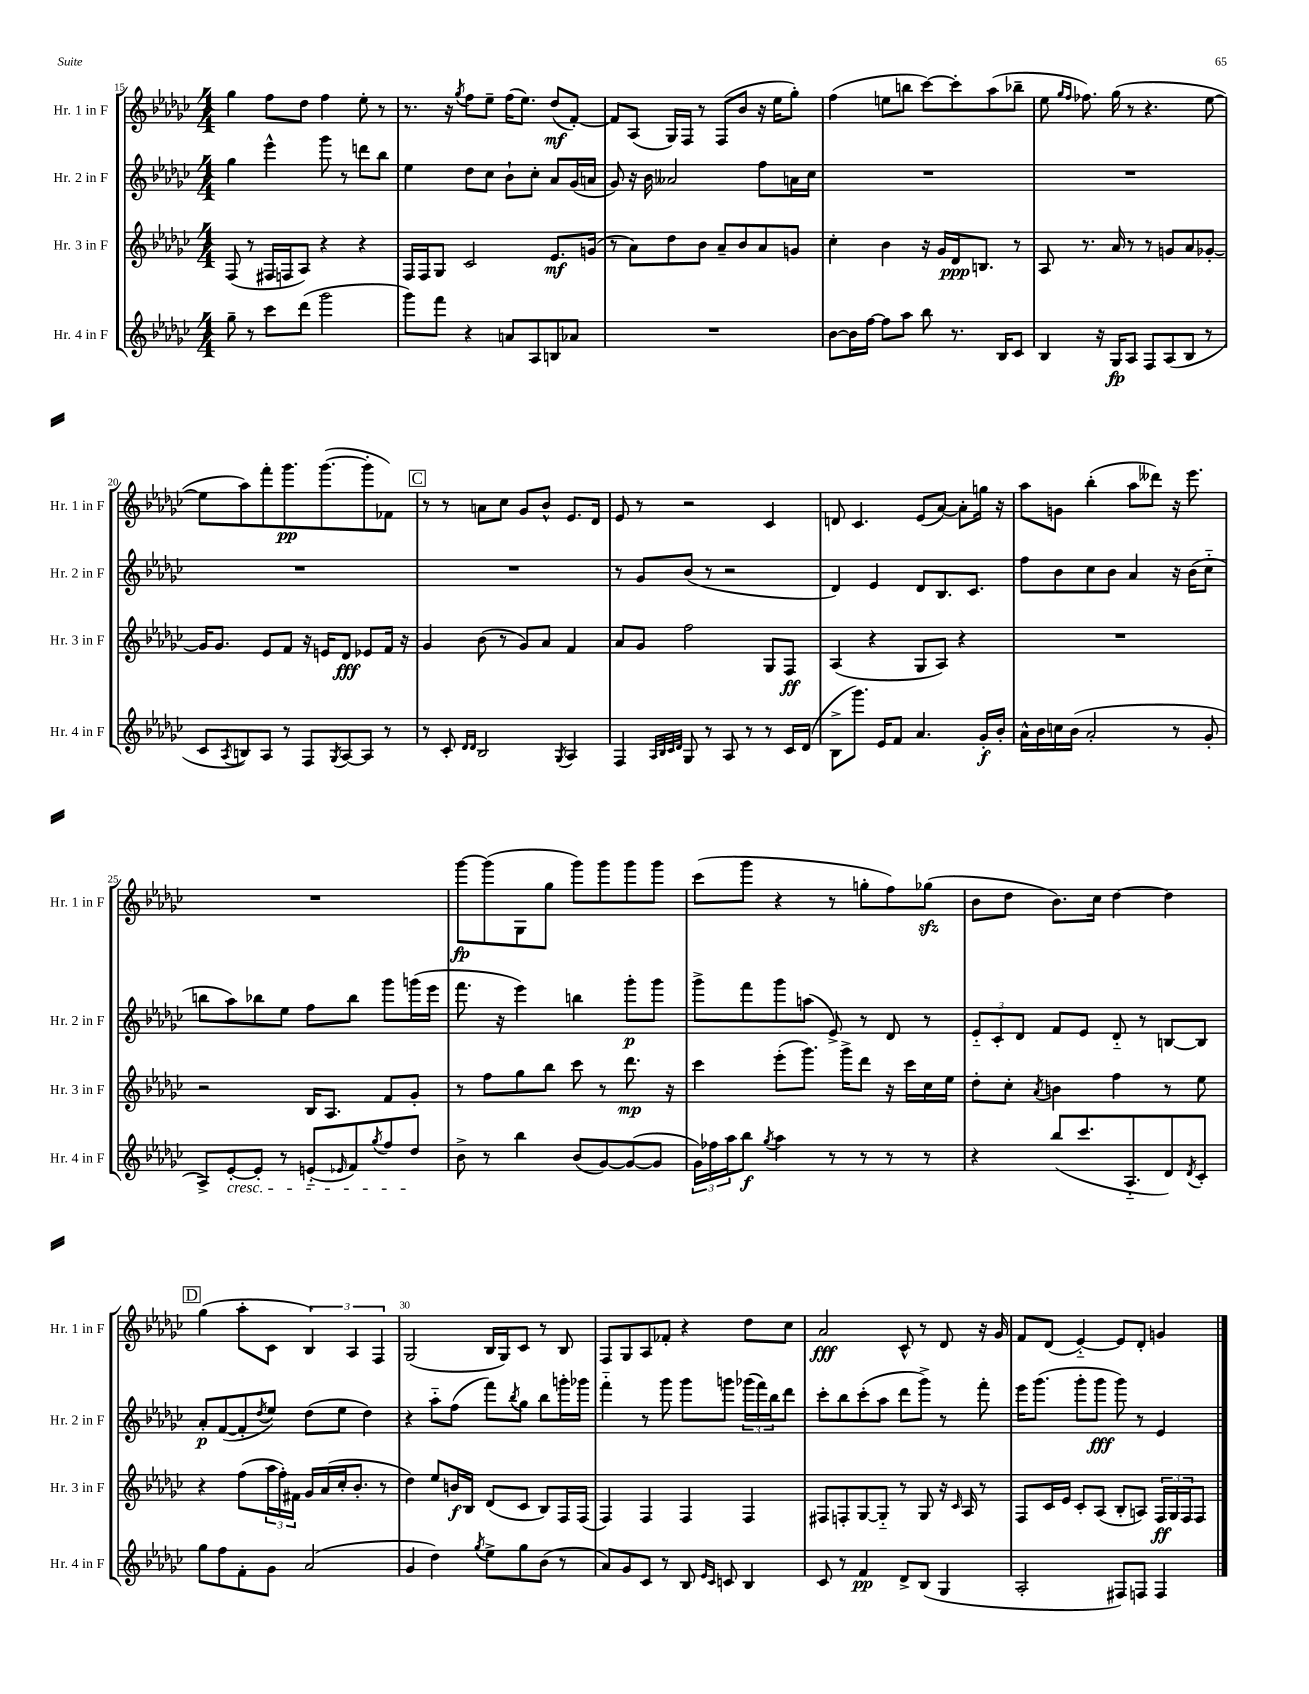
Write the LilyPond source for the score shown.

<<
\new StaffGroup <<
\new Staff = "s0" \with { instrumentName = "Hr. 1 in F" shortInstrumentName = "Hr. 1 in F" } {
    \clef treble \key ges \major \numericTimeSignature \time 4/4
    ges''4 f''8 des''8 f''4 ees''8-. r8 |
    r8. r16 \acciaccatura { ges''8 } f''8 ees''8-- f''16( ees''8.) des''8\mf( f'8~-.) |
    f'8 aes8( ges16) f16 r8 f8( bes'8 r16 ees''16 ges''8-.) |
    f''4( e''8 b''8 ces'''8~) ces'''8-. aes''8( bes''8-- |
    ees''8 \grace { ges''16 f''16 } fes''8.) ges''16( r8 r4. ees''8~ |
    ees''8 aes''8) f'''8-. ges'''8.\pp ges'''8.~( ges'''8-. fes'8) |
    \mark \markup { \box "C" } r8 r8 a'8 ces''8 ges'8 bes'8-^ ees'8. des'16 |
    ees'8 r8 r2 ces'4 |
    d'8 ces'4. ees'8( aes'8~) aes'8-. g''16 r16 |
    aes''8 g'8 bes''4-.( aes''8 deses'''8) r16 ees'''8. |
    R1 |
    ges'''8~\fp ges'''8( ges8 ges''8 ges'''8) ges'''8 ges'''8 ges'''8 |
    ces'''8( ges'''8 r4 r8 g''8-. f''8) ges''8\sfz( |
    bes'8 des''8 bes'8.) ces''16 des''4~ des''4 |
    \mark \markup { \box "D" } ges''4( aes''8-. ces'8 \tuplet 3/2 { bes4) aes4 f4 } |
    ges2( bes16 ges16) ces'8 r8 bes8 |
    f8 ges8 aes8 fes'8-. r4 des''8 ces''8 |
    aes'2\fff ces'8-^ r8 des'8 r16 ges'16 |
    f'8 des'8( ees'4~-_) ees'8 des'8-. g'4 \bar "|." |
}
\new Staff = "s1" \with { instrumentName = "Hr. 2 in F" shortInstrumentName = "Hr. 2 in F" } {
    \clef treble \key ges \major \numericTimeSignature \time 4/4
    ges''4 ees'''4-^ ges'''8 r8 d'''8 bes''8 |
    ees''4 des''8 ces''8 bes'8-! ces''8-. aes'8 ges'16( a'16 |
    ges'8) r16 bes'16 aeses'2 f''8 a'16 ces''16 |
    R1 |
    R1 |
    R1 |
    \mark \markup { \box "C" } R1 |
    r8 ges'8 bes'8( r8 r2 |
    des'4) ees'4 des'8 bes8. ces'8. |
    f''8 bes'8 ces''8 bes'8 aes'4 r16 bes'16( ces''8-_ |
    b''8 aes''8) bes''8 ees''8 f''8 bes''8 ges'''8 g'''16( ees'''16 |
    f'''8. r16 ees'''4) b''4 ges'''8-.\p ges'''8 |
    ges'''8-> f'''8 ges'''8 a''8( ees'8->) r8 des'8 r8 |
    \tuplet 3/2 { ees'8-_ ces'8-. des'8 } f'8 ees'8 des'8-_ r8 b8~ b8 |
    \mark \markup { \box "D" } aes'8-.\p f'8~( f'8-. \acciaccatura { des''8 } ees''8) des''8( ees''8 des''4) |
    r4 aes''8-_ f''8( f'''8) \acciaccatura { bes''8 } ges''8 bes''8 g'''16-. ges'''16 |
    f'''4-_ r8 ges'''8 ges'''8 g'''8 \tuplet 3/2 { ges'''16( f'''16) bes''16 } des'''8 |
    ces'''8-. bes''8 ces'''8-.( aes''8 des'''8 ges'''8->) r8 f'''8-. |
    ees'''16 ges'''8.( ges'''8-. ges'''8\fff ges'''8) r8 ees'4 \bar "|." |
}
\new Staff = "s2" \with { instrumentName = "Hr. 3 in F" shortInstrumentName = "Hr. 3 in F" } {
    \clef treble \key ges \major \numericTimeSignature \time 4/4
    f8( r8 fis16 f16 aes8) r4 r4 |
    f16 f16 ges8 ces'2 ees'8.\mf g'16( |
    r8 aes'8) des''8 bes'8 aes'8-- bes'8 aes'8 g'8 |
    ces''4-. bes'4 r16 ges'16 des'16\ppp b8. r8 |
    aes8 r8. aes'16 r8 r8 g'8 aes'8 ges'8~-. |
    ges'16 ges'8. ees'8 f'8 r16 e'16 des'8\fff ees'8 f'16 r16 |
    \mark \markup { \box "C" } ges'4 bes'8( r8 ges'8) aes'8 f'4 |
    aes'8 ges'8 f''2 ges8 f8\ff |
    aes4( r4 ges8 aes8) r4 |
    R1 |
    r2 bes16 aes8. f'8 ges'8-. |
    r8 f''8 ges''8 bes''8 ces'''8 r8 des'''8.\mp r16 |
    ces'''4 ees'''8-.( ges'''8.) ges'''16-> des'''8 r16 ces'''16 ces''16 ees''16 |
    des''8-. ces''8-. \acciaccatura { aes'8 } b'4 f''4 r8 ees''8 |
    \mark \markup { \box "D" } r4 f''8( \tuplet 3/2 { aes''16 f''16-.) fis'16 } ges'16 aes'16( ces''16-. bes'8.-. r8 |
    des''4) ees''8 b'16\f bes16 des'8( ces'8 bes8) f16 f16( |
    f4) f4 f4 f4 |
    fis8 f8-. ges8~ ges8-_ r8 ges8 r16 \grace { ces'16 } aes16 r8 |
    f8 ces'16 ees'16 ces'8-. aes8( bes8-. a8) \tuplet 3/2 { f16\ff ges16 f16 } f8 \bar "|." |
}
\new Staff = "s3" \with { instrumentName = "Hr. 4 in F" shortInstrumentName = "Hr. 4 in F" } {
    \clef treble \key ges \major \numericTimeSignature \time 4/4
    ges''8-- r8 ces'''8 des'''8( ges'''2 |
    ges'''8) f'''8 r4 a'8 aes8 b8 aes'8 |
    R1 |
    bes'8~ bes'16 f''16~ f''8 aes''8 bes''8 r8. bes16 ces'8 |
    bes4 r16 ges16\fp aes8 f8 aes8( bes8 r8 |
    ces'8 \acciaccatura { aes8 } b8) aes8 r8 f8 \acciaccatura { ges8 } aes8~ aes8 r8 |
    \mark \markup { \box "C" } r8 ces'8-. \grace { des'16 des'16 } bes2 \acciaccatura { ges8 } aes4 |
    f4 \grace { aes32 bes32 ces'32 des'32 } ges8 r8 aes8 r8 r8 ces'16 des'16( |
    bes8-> ges'''8.) ees'16 f'8 aes'4. ges'16-.\f bes'16-. |
    aes'16-^ bes'16 c''16 bes'16( aes'2-. r8 ges'8-. |
    aes8->) ees'8~-.\cresc ees'8-. r8 e'8-_( \grace { ees'16 } f'8) \acciaccatura { ges''8 } f''8 des''8\! |
    bes'8-> r8 bes''4 bes'8( ges'8~) ges'8~( ges'8 |
    \tuplet 3/2 { ges'16) fes''16 aes''16 } bes''8\f \acciaccatura { ges''8 } aes''4 r8 r8 r8 r8 |
    r4 bes''8( ces'''8. aes8.-_ des'8) \acciaccatura { des'8 } ces'8-. |
    \mark \markup { \box "D" } ges''8 f''8 f'8-. ges'8 aes'2( |
    ges'4 des''4) \acciaccatura { ges''8 } ees''8-> ges''8 bes'8( r8 |
    aes'8) ges'8 ces'8 r8 bes8 \grace { ees'16 ces'16 } c'8 bes4 |
    ces'8 r8 f'4\pp des'8-> bes8( ges4 |
    aes2-. fis8) f8 f4 \bar "|." |
}
>>
>>
\layout { \context { \Score currentBarNumber = #15 \override BarNumber.break-visibility = ##(#f #t #t) barNumberVisibility = #(every-nth-bar-number-visible 5) } }
